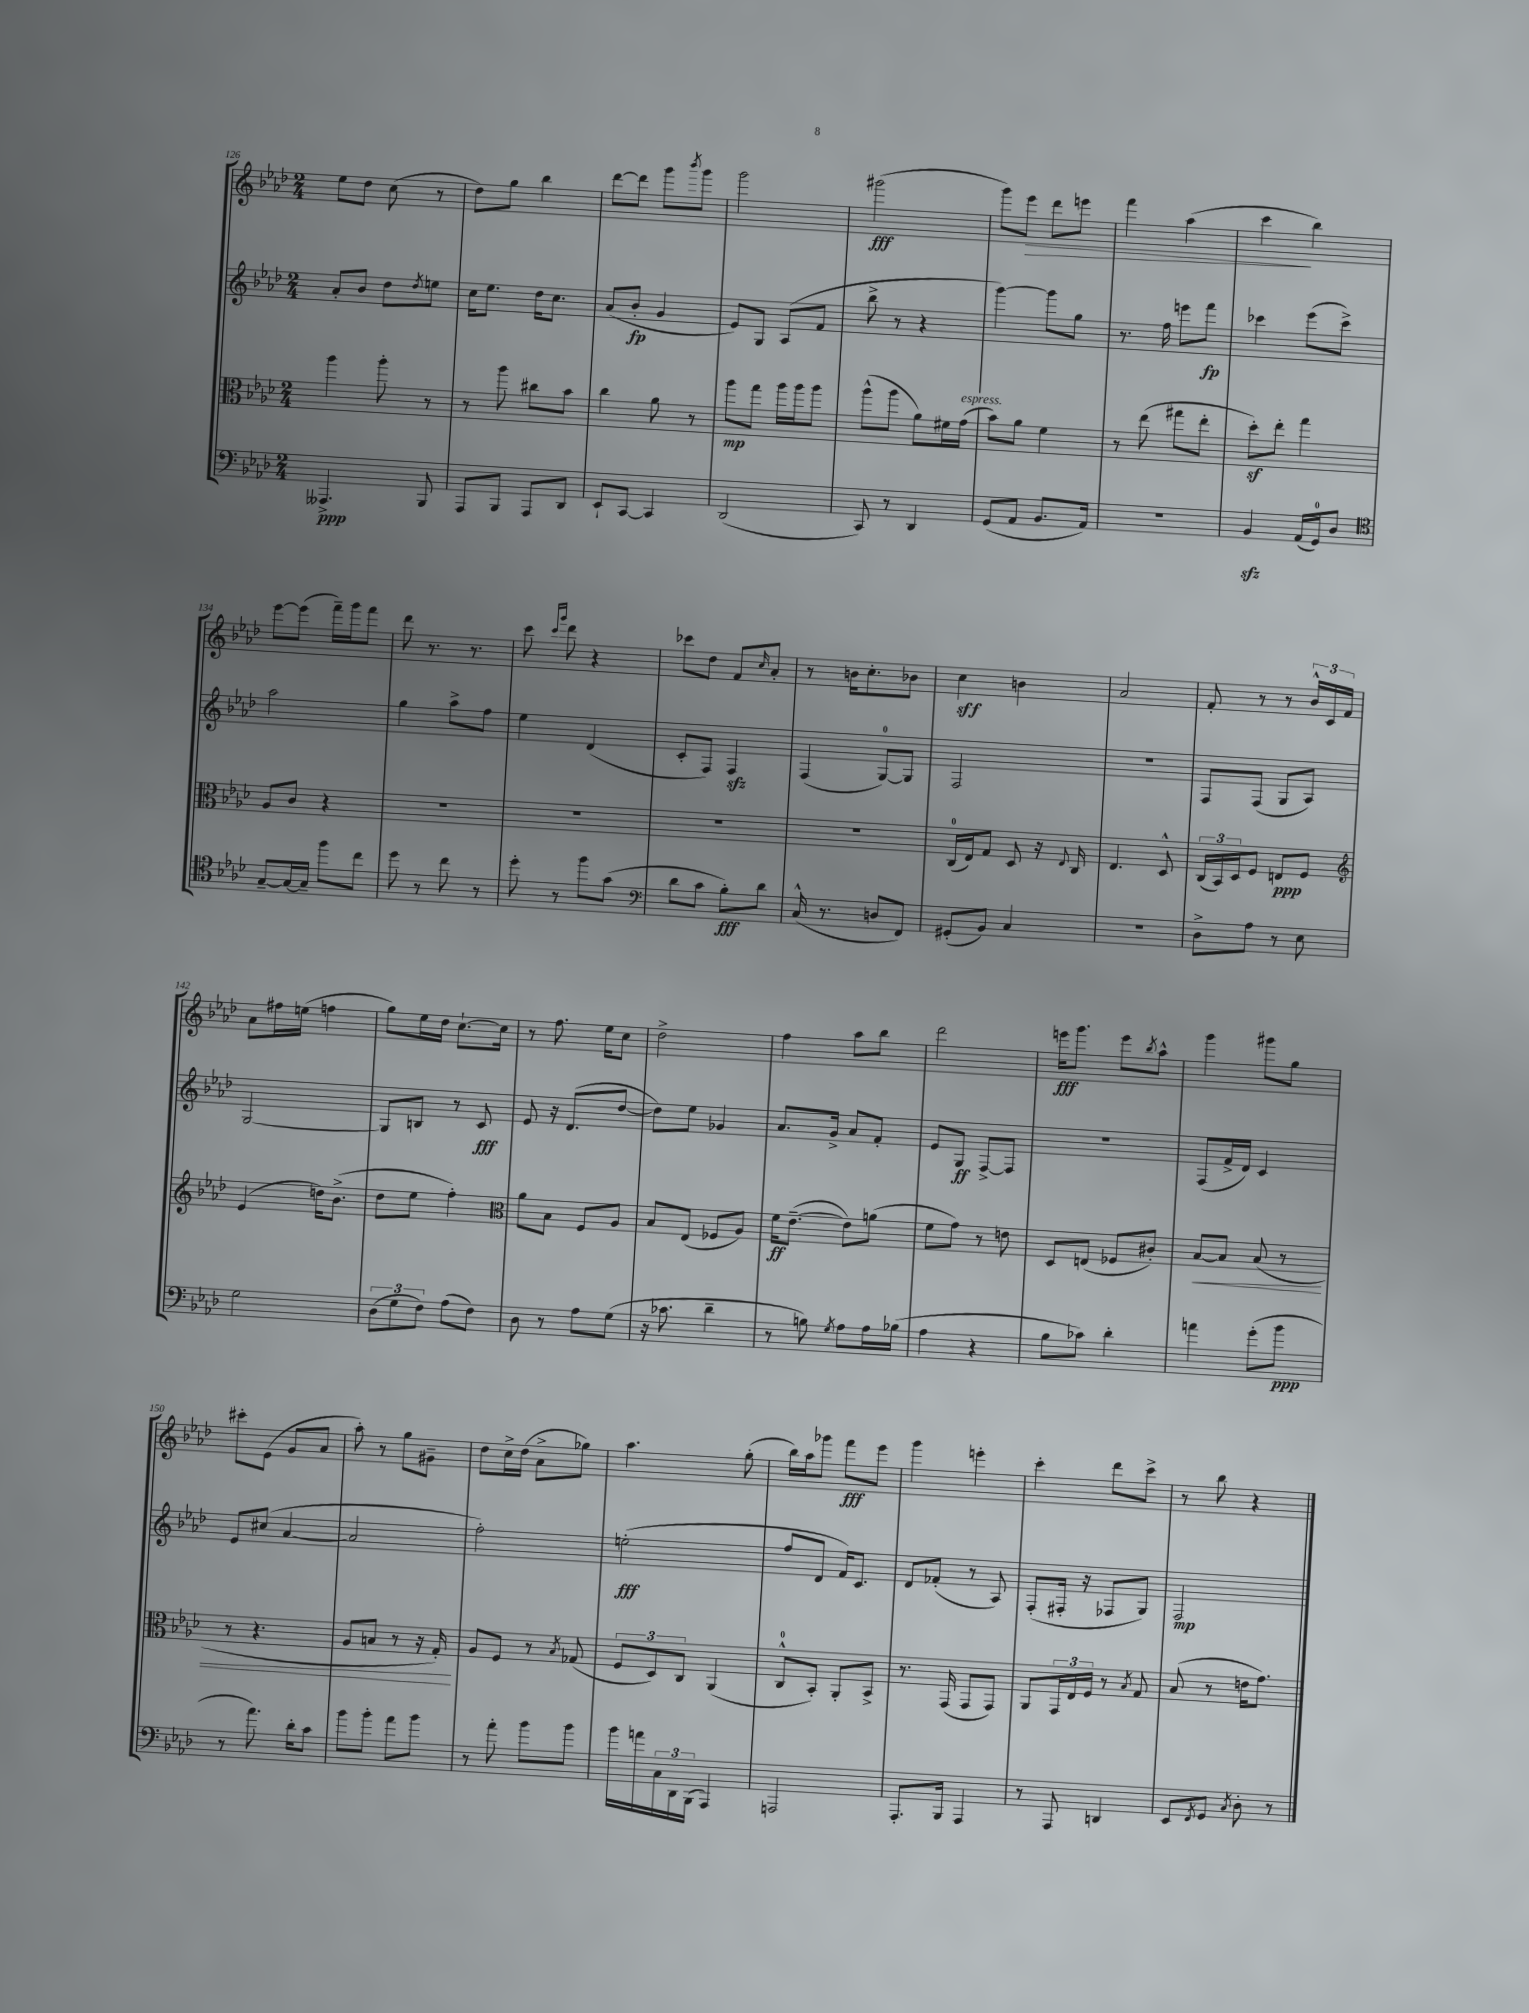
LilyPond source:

<<
\new StaffGroup <<
\new Staff = "s0" {
    \clef treble \key aes \major \numericTimeSignature \time 2/4
    ees''8 des''8 c''8( r8 |
    des''8) g''8 bes''4 |
    des'''8~ des'''8 g'''8 \acciaccatura { bes'''8 } g'''8 |
    g'''2 |
    gis'''2\fff( |
    g'''8) ees'''8\> des'''8 e'''8 |
    f'''4 aes''4( |
    c'''4\! bes''4) |
    ees'''8~ ees'''8( f'''16--) g'''16 f'''8 |
    des'''8 r8. r8. |
    c'''8 \grace { c'''16 g'''16 } des'''8 r4 |
    ces'''8 des''8 f'8 \grace { c''16 } aes'8-. |
    r8 b'16 c''8.-. bes'8 |
    c''4\sff b'4 |
    aes'2 |
    f'8-. r8 r8 \tuplet 3/2 { bes'16-^ c'16 f'16 } |
    aes'8 fis''16 e''16( f''4 |
    g''8) ees''16 des''16 c''8.~-! c''16 |
    r8 f''8. ees''16 c''8 |
    des''2-> |
    f''4 aes''8 bes''8 |
    des'''2 |
    e'''16\fff g'''8. e'''8 \acciaccatura { bes''8 } aes''8-^ |
    g'''4 gis'''8 g''8 |
    cis'''8-. ees'8( g'8 aes'8 |
    aes''8-.) r8 g''8 gis'8-- |
    des''8 c''16-> des''16( aes'8-> ges''8) |
    aes''4. g''8-.( |
    bes''16) aes''16 ges'''8 f'''8\fff ees'''8 |
    g'''4 e'''4-. |
    c'''4-. des'''8 c'''8-> |
    r8 bes''8 r4 \bar "|." |
}
\new Staff = "s1" {
    \clef treble \key aes \major \numericTimeSignature \time 2/4
    aes'8-. bes'8 des''8 \acciaccatura { des''8 } e''8 |
    c''16 ees''8. des''16 c''8. |
    aes'8( bes'8-.\fp g'4 |
    ees'8) g8 aes8( f'8 |
    bes''8-> r8 r4 |
    g'''4~) g'''8 g''8 |
    r8. f''16 e'''8 f'''8\fp |
    ces'''4 ees'''8( ces'''8->) |
    aes''2 |
    g''4 aes''8-> f''8 |
    ees''4 des'4( |
    c'8-. f8) f4\sfz |
    f4( g8-0~) g8 |
    f2 |
    R2 |
    f8 f8( g8 aes8) |
    g2~ |
    g8 b8 r8 c'8\fff |
    ees'8 r16 des'8.( des''8~ |
    des''8) ees''8 ges'4 |
    aes'8. g'16-> aes'8 f'8-. |
    ees'8 g8\ff f8~-> f8 |
    r2 |
    f8( f'16-> des'16) c'4 |
    ees'8 cis''8( aes'4~ |
    aes'2 |
    f''2-.) |
    e''2-.\fff( |
    f''8 des'8 f'16) c'8. |
    des'8 fes'8-.( r8 aes8) |
    f8-.( fis16-. r16 fes8 g8) |
    f2\mp \bar "|." |
}
\new Staff = "s2" {
    \clef alto \key aes \major \numericTimeSignature \time 2/4
    aes''4 aes''8-. r8 |
    r8 aes''8 cis''8 bes'8 |
    c''4 aes'8 r8 |
    aes''8\mp g''8 aes''16 aes''16 aes''8 |
    aes''8-^( aes''8 aes'8) fis'16 g'16^\markup { \italic "espress." }( |
    bes'8) aes'8 f'4 |
    r8 ees''8( gis''8 ees''8-. |
    des''8-.\sf) ees''8-. g''4 |
    aes8 c'8 r4 |
    R2 |
    R2 |
    R2 |
    R2 |
    c16-0( ees16) g8 des8 r16 \appoggiatura { ees8 } c16 |
    ees4. des8-^ |
    \tuplet 3/2 { c16( bes,16) des16 } f8 e8\ppp f8 |
    \clef treble ees'4( d''16) bes'8.->( |
    des''8 ees''8 f''4-.) |
    \clef alto aes'8 bes8 f8 aes8 |
    bes8 ees8( fes8 aes8) |
    f'16\ff ees'8.~--( ees'8) a'8( |
    f'8 g'8) r8 e'8 |
    des8 e8( fes8 cis'8-.) |
    bes8~\< bes8 bes8( r8 |
    r8 r4. |
    aes8 b8 r8 r16 g16-.\!) |
    aes8 f8 r8 \acciaccatura { bes8 } ges8( |
    \tuplet 3/2 { f8 des8) c8 } aes,4( |
    c8-0-^ bes,8-.) aes,8-. bes,8-> |
    r8. g,16( g,8 g,8) |
    aes,8 \tuplet 3/2 { g,16 ees16 f16 } r8 \acciaccatura { bes8 } g8 |
    bes8( r8 e'16 g'8.) \bar "|." |
}
\new Staff = "s3" {
    \clef bass \key aes \major \numericTimeSignature \time 2/4
    aeses,,4.->\ppp bes,,8 |
    aes,,8 bes,,8 aes,,8 des,8 |
    ees,8-! c,8~ c,4 |
    des,2( |
    c,8) r8 des,4 |
    g,8( aes,8 bes,8. aes,16) |
    R2 |
    bes,4\sfz aes,16( g,16-0) des8 |
    \clef tenor g8~-- g16~ g16-- f''8 c''8 |
    des''8 r8 c''8 r8 |
    des''8-. r8 f''8 g'8( |
    \clef bass des'8 c'8 bes8-.\fff) des'8 |
    c16-^( r8. d8 f,8) |
    gis,8-.( bes,8) c4 |
    R2 |
    des8-> aes8 r8 ees8 |
    g2 |
    \tuplet 3/2 { des8( g8 f8) } aes8( f8) |
    des8 r8 aes8 g8( |
    r16 ces'8. des'4-- |
    r8 b8) \acciaccatura { g8 } aes8 aes16 bes16( |
    aes4 r4 |
    bes8 ces'8) des'4-. |
    a'4 g'8-.( bes'8\ppp |
    r8 aes'8.) des'16-. c'8 |
    bes'8 bes'8-. aes'8 bes'8 |
    r8 aes'8-. bes'8 bes'8 |
    bes'16 a'16 \tuplet 3/2 { c16 des,16 bes,,16( } aes,,4) |
    a,,2 |
    aes,,8.-. bes,,16 aes,,4 |
    r8 aes,,8 d,4 |
    ees,8 \acciaccatura { f,8 } g,8 \acciaccatura { c8 } des8-. r8 \bar "|." |
}
>>
>>
\layout { \context { \Score currentBarNumber = #126 } }
